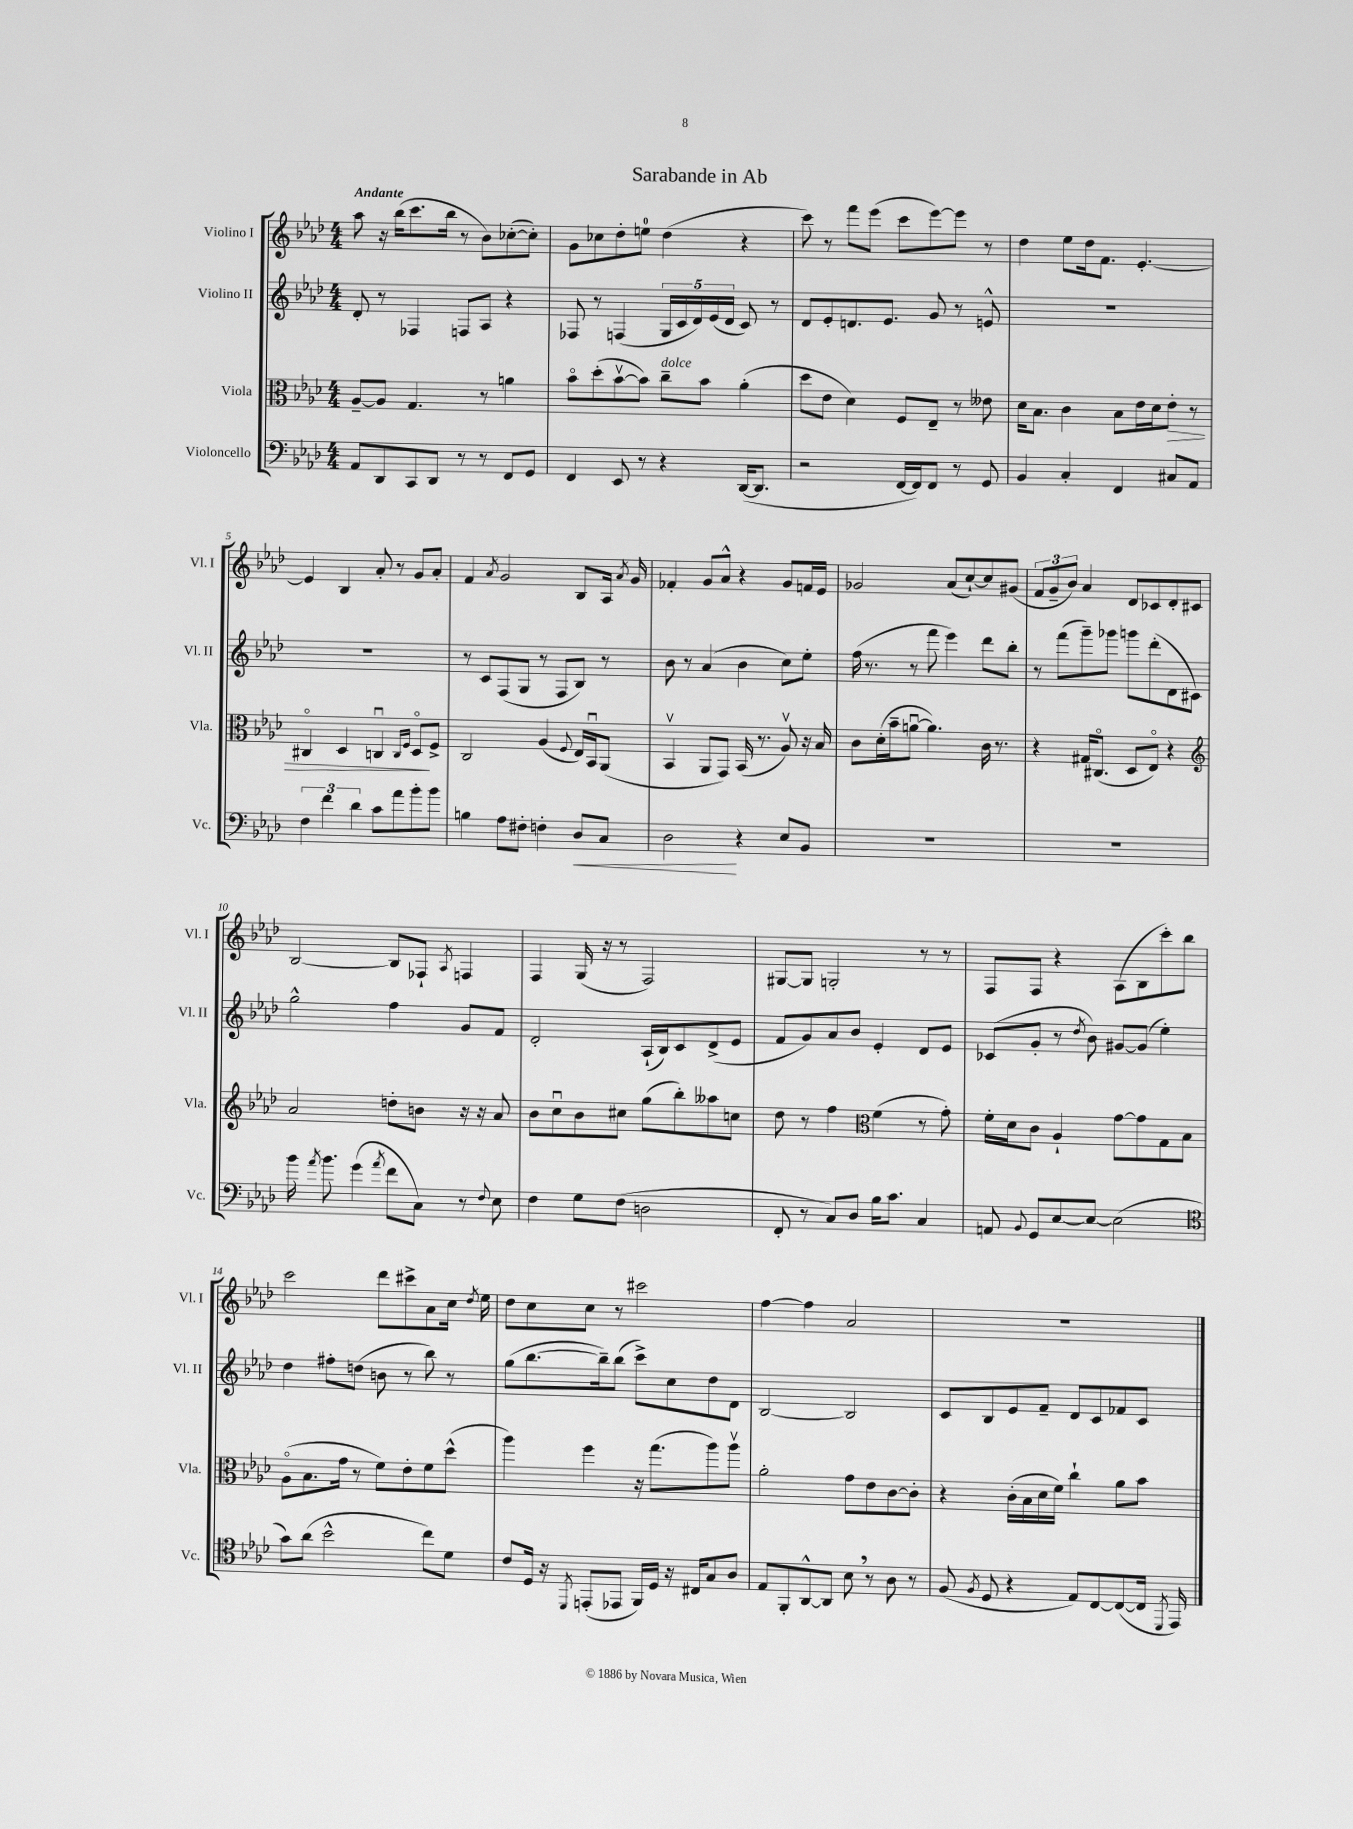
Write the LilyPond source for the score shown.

\header { title = "Sarabande in Ab" }
<<
\new StaffGroup <<
\new Staff = "s0" \with { instrumentName = "Violino I" shortInstrumentName = "Vl. I" } {
    \clef treble \key aes \major \numericTimeSignature \time 4/4 \tempo "Andante"
    \autoBeamOff aes''8 r16 bes''16[( c'''8. bes''16] r8 bes'8[) ces''8~-.( ces''8]-.) |
    g'8[ ces''8 des''8-. e''8]-0 des''4( r4 |
    c'''8) r8 f'''8[ ees'''8]( c'''8[ ees'''8~) ees'''8] r8 |
    des''4 ees''8[ des''16 f'8.] ees'4.~-. |
    ees'4 bes4 aes'8-. r8 g'8[ aes'8]-. |
    f'4 \acciaccatura { aes'8 } g'2 bes8[ aes16] \acciaccatura { aes'8 } g'16 |
    fes'4-. g'8[ aes'8]-^ r4 g'8[ f'16 ees'16] |
    ges'2 aes'8[( c''8~-!) c''8 gis'8]( |
    \tuplet 3/2 { f'8[ g'8-- bes'8]) } aes'4 des'8[ ces'8 des'8-. cis'8] |
    bes2~ bes8[ fes8]-! \acciaccatura { aes8 } f4 |
    f4 g16( r16 r8 f2) |
    gis8[~ gis8] g2-. r8 r8 |
    f8[ f8] r4 aes8[( bes8 c'''8-.) bes''8] |
    c'''2 des'''8[ cis'''8-> aes'8 c''16] \acciaccatura { des''8 } ees''16 |
    des''8[ c''8 c''8] r8 cis'''2 |
    f''4~ f''4 aes'2 |
    R1 \bar "|." |
}
\new Staff = "s1" \with { instrumentName = "Violino II" shortInstrumentName = "Vl. II" } {
    \clef treble \key aes \major \numericTimeSignature \time 4/4
    \autoBeamOff des'8-. r8 fes4 f8[ aes8] r4 |
    fes8 r8 f4( \tuplet 5/4 { g16[ c'16 des'16) ees'16( des'16] } c'8) r8 |
    des'8[ ees'8-. d'8. ees'8.] g'8 r8 e'8-^ |
    R1 |
    R1 |
    r8 c'8[ f8( g8] r8 f8[ bes8]) r8 |
    bes'8 r8 aes'4( bes'4 c''8[) ees''8]-. |
    f''16( r8. r8 f'''8 ees'''4) des'''8[ bes''8]-. |
    r8 f'''8[( g'''8--) ges'''8] g'''8[ des'''8-.( des'8 cis'8]) |
    g''2-^ f''4 g'8[ f'8] |
    des'2-. aes16[-!( bes16) c'8 des'8->( ees'8] |
    f'8[ g'8) aes'8 bes'8] ees'4-. des'8[ ees'8] |
    ces'8[( g'8]-. r8 \acciaccatura { des''8 } bes'8) gis'8[~ gis'8]( ees''4-.) |
    des''4 fis''8[-. d''8]( b'8 r8 bes''8) r8 |
    g''8[( bes''8.~ bes''16--) bes''8]( c'''8[->) c''8 des''8 des'8] |
    bes2~ bes2 |
    c'8[ bes8 ees'8 f'8]-- des'8[ c'8 fes'8 c'8] \bar "|." |
}
\new Staff = "s2" \with { instrumentName = "Viola" shortInstrumentName = "Vla." } {
    \clef alto \key aes \major \numericTimeSignature \time 4/4
    \autoBeamOff aes8[~-- aes8] g4. r8 a'4 |
    bes'8[\flageolet des''8-.( bes'8~\upbow bes'8]) c''8[--^\markup { \italic "dolce" } bes'8] aes'4-.( |
    des''8[ ees'8] des'4) f8[ ees8]-- r8 eeses'8 |
    des'16[ bes8.] c'4 bes8[ ees'16 des'16 ees'8]-.\> r8 |
    cis4\flageolet des4 c4\downbow \grace { c16[ f16] } des8[\flageolet\! f8]-> |
    c2 aes4( \appoggiatura { f8 } ees16[) bes,16\downbow aes,8]( |
    bes,4\upbow aes,8[ g,8]) bes,16( r8. aes8\upbow) r16 bes16 |
    c'8[ des'16-.( bes'16-- a'8]~\downbow a'4.) c'16 r8. |
    r4 gis16[ cis8.]\flageolet( des8[ ees8]\flageolet) r4 |
    \clef treble aes'2 d''8[-. b'8] r16 r16 aes'8 |
    bes'8[ c''8\downbow bes'8 cis''8] g''8[( bes''8-.) aeses''8 c''8] |
    des''8 r8 f''4 \clef alto f'4( r8 g'8-.) |
    f'16[-. des'16 c'8] aes4-! g'8[~ g'8 g8 bes8] |
    aes8[\flageolet( bes8. g'16] r8 f'8[) ees'8-. f'8 des''8]-^( |
    aes''4) f''4 r16 g''8.[( aes''8) aes''8]\upbow |
    aes'2-. g'8[ ees'8 c'8~ c'8]-. |
    r4 c'16[-.( bes16 des'16 f'16]) c''4-! aes'8[ bes'8] \bar "|." |
}
\new Staff = "s3" \with { instrumentName = "Violoncello" shortInstrumentName = "Vc." } {
    \clef bass \key aes \major \numericTimeSignature \time 4/4
    \autoBeamOff aes,8[ des,8 c,8 des,8] r8 r8 f,8[ g,8] |
    f,4 ees,8 r8 r4 des,16[~( des,8.] |
    r2 f,16[~ f,16) f,8] r8 g,8 |
    bes,4 c4-. f,4 cis8[ aes,8] |
    \tuplet 3/2 { f4 f'4 des'4 } c'8[ aes'8 bes'8-. bes'8] |
    b4 aes8[ fis8]-. f4-. des8[\< c8] |
    des2\! r4 ees8[ bes,8] |
    R1 |
    R1 |
    bes'16 \acciaccatura { aes'8 } bes'8. g'4( \acciaccatura { aes'8 } f'8[ c8]) r8 \appoggiatura { f8 } ees8 |
    f4 g8[ f8]( d2 |
    f,8-. r8 c8[) des8] bes16[ c'8.] c4 |
    a,8 \appoggiatura { bes,8 } g,8[ ees8~ ees8]~ ees2( |
    \clef tenor g'8[) aes'8]( bes'2-^ c''8[) des'8] |
    c'8[ des16] r16 \acciaccatura { des,8 } e,8[-.( ees,8] f,16[) des16] r16 cis16[ g8 aes8] |
    ees8[ f,8-. aes,8~-^ aes,8] bes8 \breathe r8 aes8 r8 |
    f8( \acciaccatura { f8 } des8 r4 ees8[) c8~ c8~( c16] \acciaccatura { des,8 } ees,16) \bar "|." |
}
>>
>>
